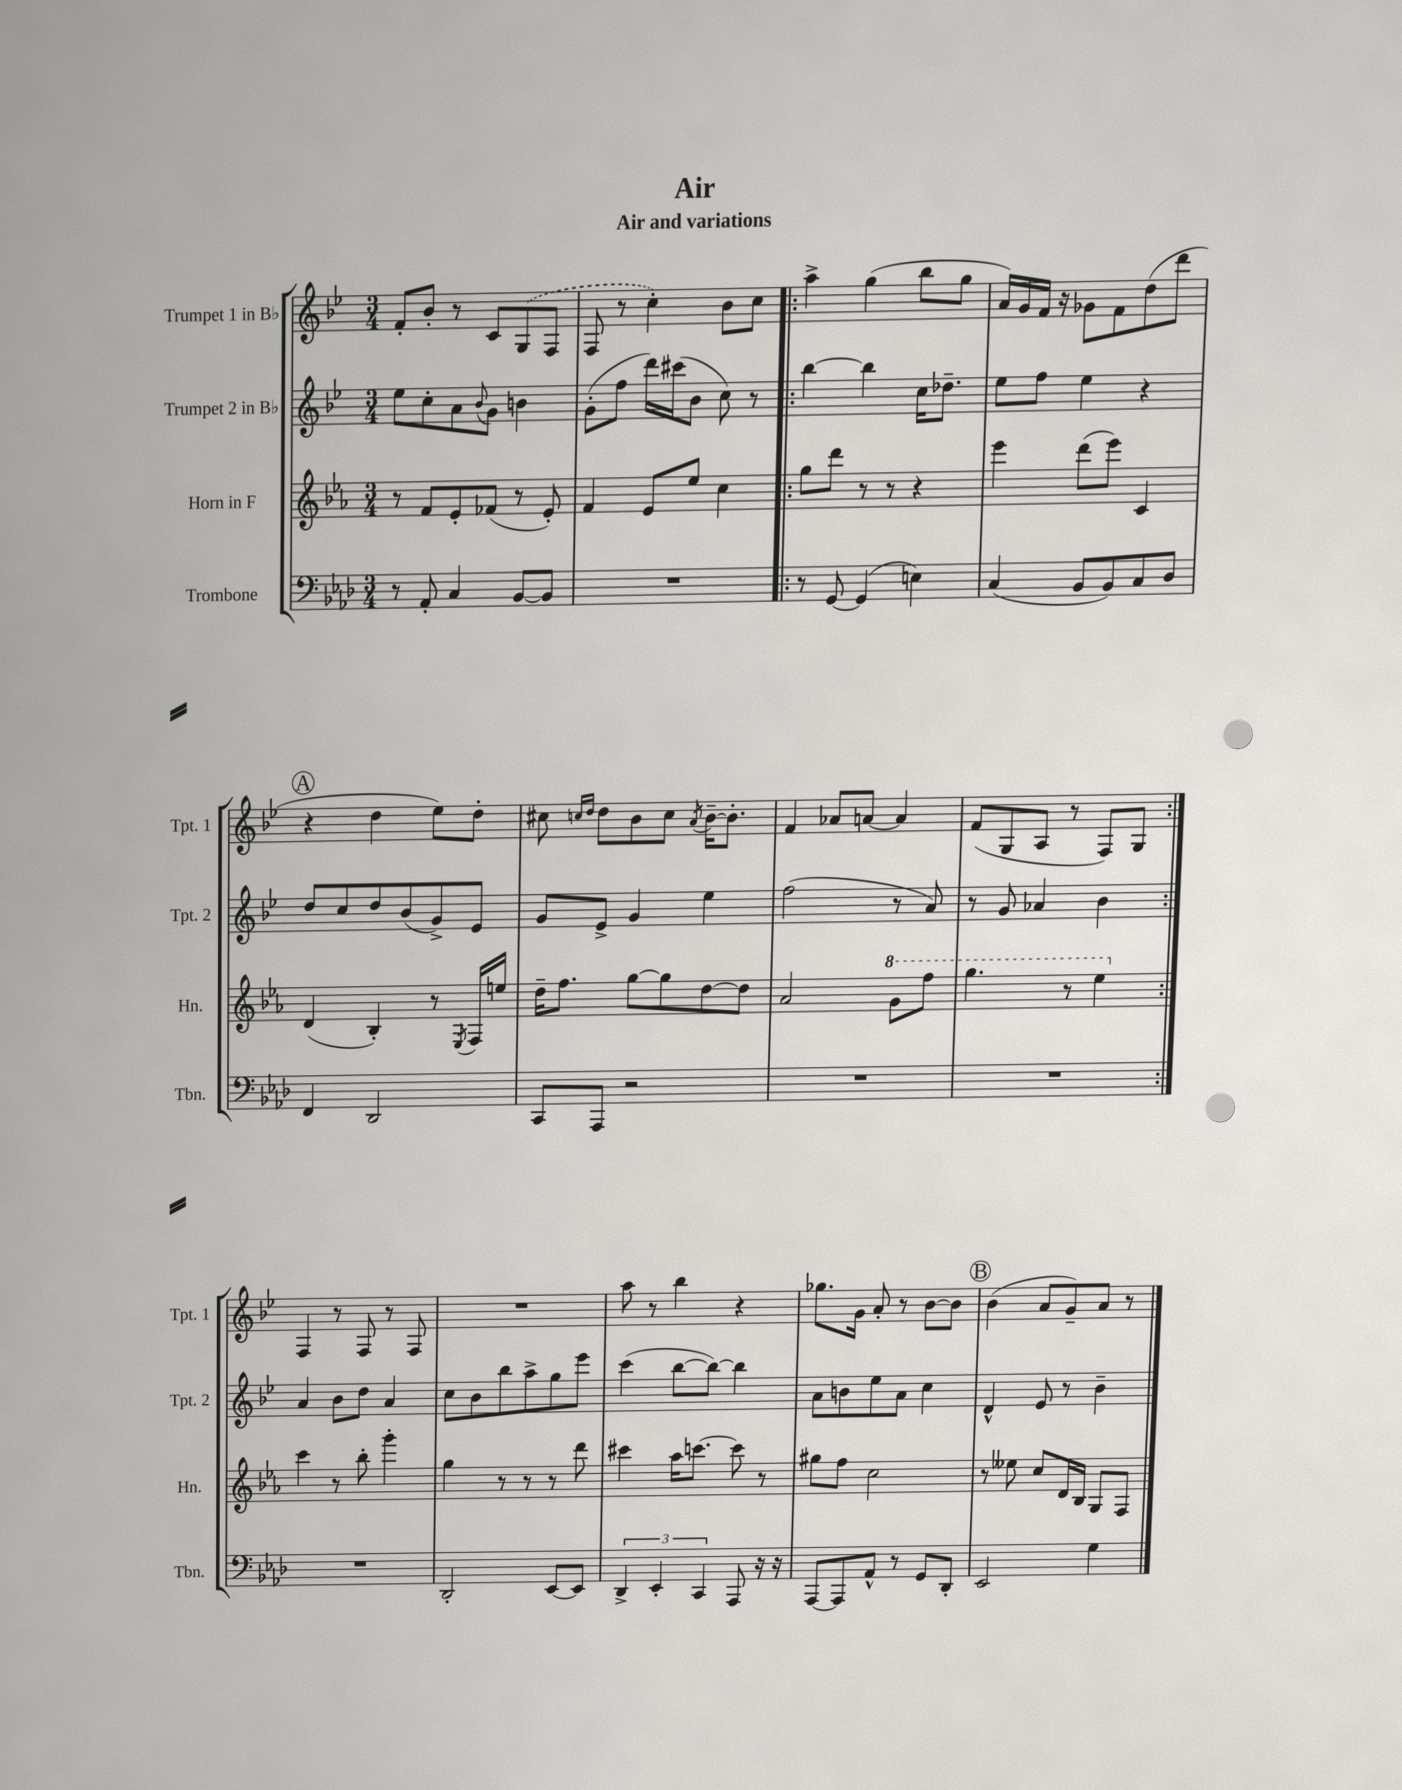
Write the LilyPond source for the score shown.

\header { title = "Air" subtitle = "Air and variations" }
<<
\new StaffGroup <<
\new Staff = "s0" \with { instrumentName = "Trumpet 1 in Bb" shortInstrumentName = "Tpt. 1" } {
    \clef treble \key bes \major \numericTimeSignature \time 3/4
    f'8-. bes'8-. r8 c'8 \once \slurDashed g8( f8 |
    f8 r8 c''4-.) bes'8 c''8 |
    \repeat volta 2 { a''4-> g''4( bes''8 g''8 |
    a'16) g'16 f'16 r16 ges'8 f'8 d''8( d'''8 |
    \mark \markup { \circle "A" } r4 d''4 ees''8) d''8-. |
    cis''8 \grace { c''16 d''16 } d''8 bes'8 c''8 \acciaccatura { a'8 } bes'16~-- bes'8.-. |
    f'4 aes'8 a'8~ a'4 |
    f'8( g8 a8 r8 f8) g8 | }
    f4 r8 f8 r8 f8 |
    R2. |
    a''8 r8 bes''4 r4 |
    ges''8. g'16 a'8-. r8 bes'8~ bes'8 |
    \mark \markup { \circle "B" } bes'4( a'8 g'8--) a'8 r8 \bar "|." |
}
\new Staff = "s1" \with { instrumentName = "Trumpet 2 in Bb" shortInstrumentName = "Tpt. 2" } {
    \clef treble \key bes \major \numericTimeSignature \time 3/4
    ees''8 c''8-. a'8 \appoggiatura { bes'8 } g'8 b'4 |
    g'8-.( f''8 d'''16) cis'''16( bes'8 c''8) r8 |
    \repeat volta 2 { bes''4~ bes''4 c''16 des''8.-- |
    ees''8 f''8 ees''4 r4 |
    \mark \markup { \circle "A" } d''8 c''8 d''8 bes'8( g'8->) ees'8 |
    g'8 ees'8-> g'4 ees''4 |
    f''2( r8 a'8) |
    r8 g'8 aes'4 bes'4 | }
    a'4 bes'8 d''8 a'4 |
    c''8 bes'8 bes''8 a''8-> g''8 ees'''8 |
    c'''4( bes''8~ bes''8~) bes''4 |
    a'8 b'8 ees''8 a'8 c''4 |
    \mark \markup { \circle "B" } d'4-^ ees'8 r8 bes'4-- \bar "|." |
}
\new Staff = "s2" \with { instrumentName = "Horn in F" shortInstrumentName = "Hn." } {
    \clef treble \key ees \major \numericTimeSignature \time 3/4
    r8 f'8 ees'8-. fes'8( r8 ees'8-.) |
    f'4 ees'8 ees''8 c''4 |
    \repeat volta 2 { g''8 d'''8 r8 r8 r4 |
    ees'''4 d'''8( ees'''8) c'4 |
    \mark \markup { \circle "A" } d'4( bes4-.) r8 \acciaccatura { ees8 } f16 e''16 |
    d''16-- f''8. g''8~ g''8 d''8~ d''8 |
    aes'2 \ottava #1 g''8 f'''8 |
    g'''4. r8 ees'''4 \ottava #0 | }
    c'''4 r8 bes''8-. g'''4-. |
    g''4 r8 r8 r8 d'''8 |
    cis'''4 aes''16 c'''8.~ c'''8 r8 |
    gis''8 f''8 c''2 |
    \mark \markup { \circle "B" } r8 eeses''8 c''8 d'16 bes16 g8 f8 \bar "|." |
}
\new Staff = "s3" \with { instrumentName = "Trombone" shortInstrumentName = "Tbn." } {
    \clef bass \key aes \major \numericTimeSignature \time 3/4
    r8 aes,8-. c4 bes,8~ bes,8 |
    R2. |
    \repeat volta 2 { r8 g,8~ g,4( e4) |
    c4( bes,8 bes,8) c8 des8 |
    \mark \markup { \circle "A" } f,4 des,2 |
    c,8 aes,,8 r2 |
    R2. |
    R2. | }
    R2. |
    des,2-. ees,8~ ees,8 |
    \tuplet 3/2 { des,4-> ees,4-. c,4 } aes,,8 r16 r16 |
    aes,,8~ aes,,8 aes,8-^ r8 g,8 des,8-. |
    \mark \markup { \circle "B" } ees,2 g4 \bar "|." |
}
>>
>>
\layout { \context { \Score \remove "Bar_number_engraver" } }
